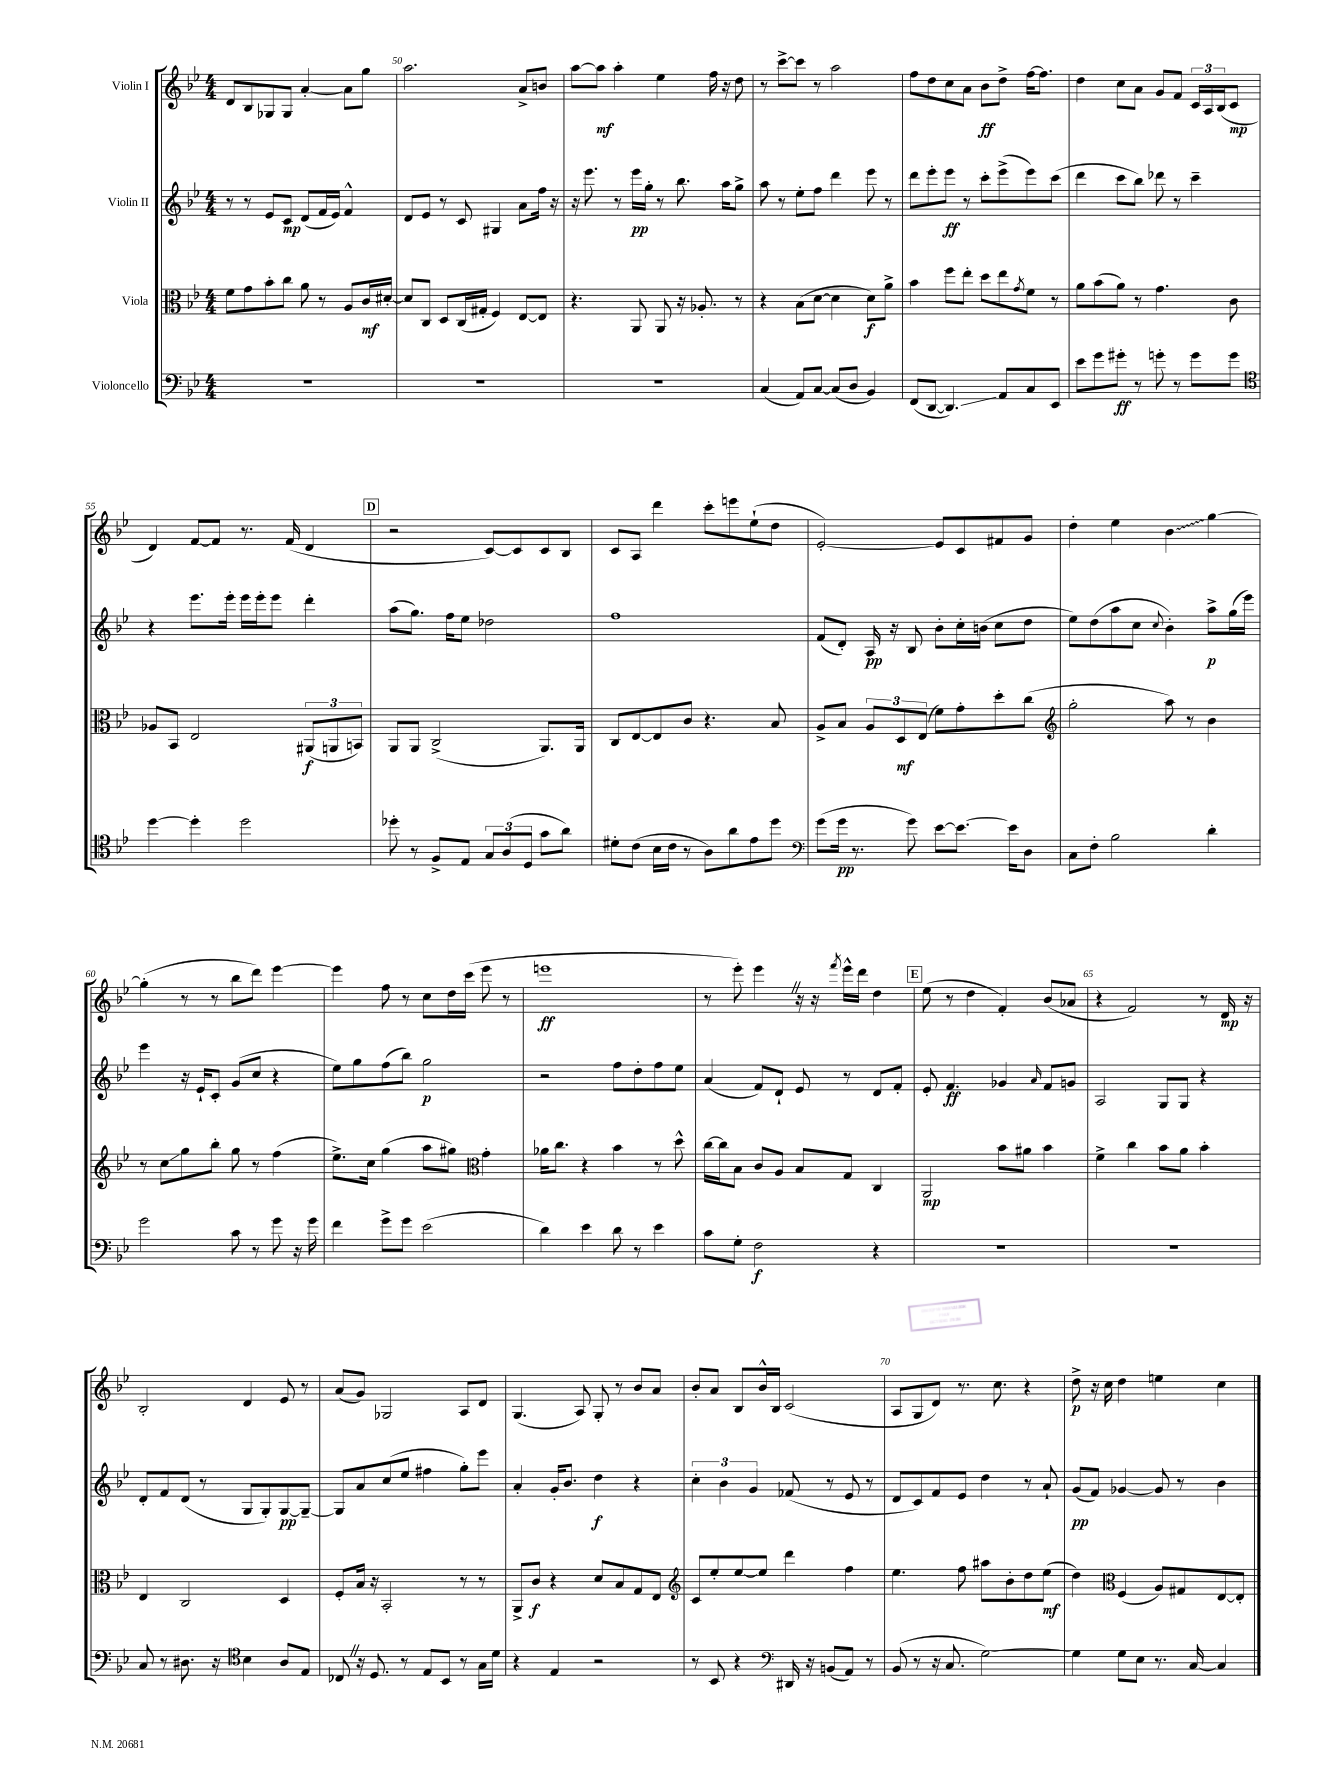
<<
\new StaffGroup <<
\new Staff = "s0" \with { instrumentName = "Violin I" } {
    \clef treble \key bes \major \numericTimeSignature \time 4/4
    d'8 bes8 ges8 ges8 a'4~-. a'8 g''8 |
    a''2. a'8-> b'8 |
    a''8~ a''8\mf a''4-. ees''4 f''16 r16 d''8 |
    r8 c'''8~-> c'''8 r8 a''2 |
    f''8 d''8 c''8 a'8 bes'8\ff d''8-> f''16~ f''8. |
    d''4 c''8 a'8 g'8 f'8 \tuplet 3/2 { c'16 a16 bes16( } c'8\mp |
    d'4) f'8~ f'8 r8. f'16( d'4 |
    \mark \markup { \box "D" } r2 c'8~) c'8 c'8 bes8 |
    c'8 a8 d'''4 c'''8-. e'''8 ees''8-!( d''8 |
    ees'2~-.) ees'8 c'8 fis'8 g'8 |
    d''4-. ees''4 \once \override Glissando.style = #'zigzag bes'4\glissando g''4~ |
    g''4-.( r8 r8 bes''8 d'''8) ees'''4~ |
    ees'''4 f''8 r8 c''8 d''16 c'''16( ees'''8 r8 |
    e'''1\ff |
    r8 ees'''8-.) ees'''4 \once \override BreathingSign.text = \markup { \musicglyph "scripts.caesura.straight" } \breathe r16 r16 \acciaccatura { f'''8 } ees'''16-^ d'''16 d''4 |
    \mark \markup { \box "E" } ees''8( r8 d''4 f'4-.) bes'8( aes'8 |
    r4 f'2) r8 d'16\mp r16 |
    bes2-. d'4 ees'8 r8 |
    a'8( g'8) ges2 a8 d'8 |
    g4.( a8) g8-. r8 bes'8 a'8 |
    bes'8-. a'8 bes8 bes'16-^ bes16 c'2( |
    a8 g8 d'8) r8. c''8. r4 |
    d''8->\p r16 c''16 d''4 e''4 c''4 \bar "|." |
}
\new Staff = "s1" \with { instrumentName = "Violin II" } {
    \clef treble \key bes \major \numericTimeSignature \time 4/4
    r8 r8 ees'8 c'8\mp d'8( f'16 ees'16) f'4-^ |
    d'8 ees'8 r8 c'8 gis4 a'8 f''16 r16 |
    r16 ees'''8. r8 ees'''16\pp g''16-. r8 bes''8. a''16 g''8-> |
    a''8 r8 ees''8-. f''8 d'''4 ees'''8 r8 |
    d'''8 ees'''8-. ees'''8\ff r8 c'''8-. ees'''8->( ees'''8) c'''8( |
    d'''4 c'''8 bes''8) des'''8 r8 c'''4-- |
    r4 ees'''8. ees'''16-. ees'''16 ees'''16-. ees'''8 d'''4-. |
    \mark \markup { \box "D" } a''8( g''8.) f''16 ees''8 des''2 |
    f''1 |
    f'8( d'8-.) a16\pp r16 bes8 bes'8-. c''16-. b'16( c''8 d''8 |
    ees''8) d''8( a''8 c''8 \appoggiatura { c''8 } bes'4-.) a''8->\p g''16( ees'''16) |
    ees'''4 r16 ees'16-! c'8-. g'8( c''8 r4 |
    ees''8) g''8 f''8( bes''8) g''2\p |
    r2 f''8 d''8-. f''8 ees''8 |
    a'4( f'8) d'8-! ees'8 r8 d'8 f'8-. |
    \mark \markup { \box "E" } ees'8-. f'4.\ff ges'4 \grace { a'16 } f'8 g'8 |
    a2 g8 g8 r4 |
    d'8-. f'8 d'8( r8 g8 g8-.) g8~\pp g8~-- |
    g8 a'8 c''8( ees''8 fis''4 g''8-.) ees'''8 |
    a'4-. g'16-. bes'8. d''4\f r4 |
    \tuplet 3/2 { c''4-. bes'4 g'4 } fes'8( r8 ees'8 r8 |
    d'8 c'8) f'8 ees'8 d''4 r8 a'8-! |
    g'8\pp( f'8) ges'4~ ges'8 r8 bes'4 \bar "|." |
}
\new Staff = "s2" \with { instrumentName = "Viola" } {
    \clef alto \key bes \major \numericTimeSignature \time 4/4
    f'8 g'8 bes'8-. c''8 a'8 r8 a8 c'16\mf dis'16~-. |
    dis'8 c8 d8 c16( gis16-. f4) ees8~ ees8 |
    r4. a,8 a,8 r16 aes8.-. r8 |
    r4 bes8( d'8~ d'4 d'8\f) a'8-> |
    bes'4 f''8 ees''8-. d''8 ees''8 \acciaccatura { g'8 } f'8 r8 |
    a'8 bes'8( a'8) r8 g'4. c'8 |
    aes8 bes,8 ees2 \tuplet 3/2 { ais,8\f( a,8 b,8) } |
    \mark \markup { \box "D" } a,8 a,8 c2->( a,8.) a,16 |
    c8 ees8~ ees8 c'8 r4. bes8 |
    a8-> bes8 \tuplet 3/2 { a8 d8\mf ees8( } f'8) g'8-. d''8-. c''8( |
    \clef treble g''2-. a''8) r8 bes'4 |
    r8 c''8\glissando g''8 bes''8-. g''8 r8 f''4( |
    ees''8.->) c''16 g''4( a''8 gis''8) \clef alto g'4-. |
    aes'16 c''8. r4 bes'4 r8 d''8-^ |
    c''16~ c''16 bes8 c'8 a8 bes8 g8 c4 |
    \mark \markup { \box "E" } a,2\mp bes'8 ais'8 bes'4 |
    f'4-> c''4 bes'8 a'8 bes'4-. |
    ees4 c2 d4 |
    f8-. bes16 r16 bes,2-. r8 r8 |
    a,8-> c'8\f r4 d'8 bes8 g8 ees8 |
    \clef treble c'8 ees''8-. ees''8~ ees''8 d'''4 f''4 |
    ees''4. f''8 ais''8 bes'8-. d''8 ees''8\mf( |
    d''4) \clef alto f4( a8) gis8 ees8~ ees8-. \bar "|." |
}
\new Staff = "s3" \with { instrumentName = "Violoncello" } {
    \clef bass \key bes \major \numericTimeSignature \time 4/4
    R1 |
    R1 |
    R1 |
    c4( a,8) c8~ c8( d8 bes,4) |
    f,8( d,8~ d,4.\glissando) a,8 c8 ees,8 |
    ees'8 g'8 gis'8-.\ff r8 g'8-. r8 g'8 g'8 |
    \clef tenor d''4~ d''4-. d''2 |
    \mark \markup { \box "D" } des''8-. r8 f8-> ees8 \tuplet 3/2 { g8 a8( d8 } g'8 a'8) |
    dis'8-. c'8( bes16 c'16 r8 a8) a'8 ees'8 d''8 |
    \clef bass g'8( g'16\pp r8. g'8) ees'8~ ees'8.~ ees'16 d8 |
    c8 f8-. bes2 d'4-. |
    g'2 c'8 r8 g'8 r16 g'16 |
    f'4 g'8-> g'8 ees'2( |
    d'4) ees'4 d'8 r8 ees'4 |
    c'8 g8-. f2\f r4 |
    \mark \markup { \box "E" } R1 |
    R1 |
    c8 r8 dis8. r16 \clef tenor bes4 a8 ees8 |
    ces8 \once \override BreathingSign.text = \markup { \musicglyph "scripts.caesura.straight" } \breathe r16 d8. r8 ees8 bes,8 r8 g16 d'16 |
    r4 ees4 r2 |
    r8 bes,8 r4 \clef bass dis,16 r16 b,8( a,8) r8 |
    bes,8( r8 r16 c8. g2~) |
    g4 g8 ees8 r8. c16~ c4 \bar "|." |
}
>>
>>
\layout { \context { \Score currentBarNumber = #49 \override BarNumber.break-visibility = ##(#f #t #t) barNumberVisibility = #(every-nth-bar-number-visible 5) } }
